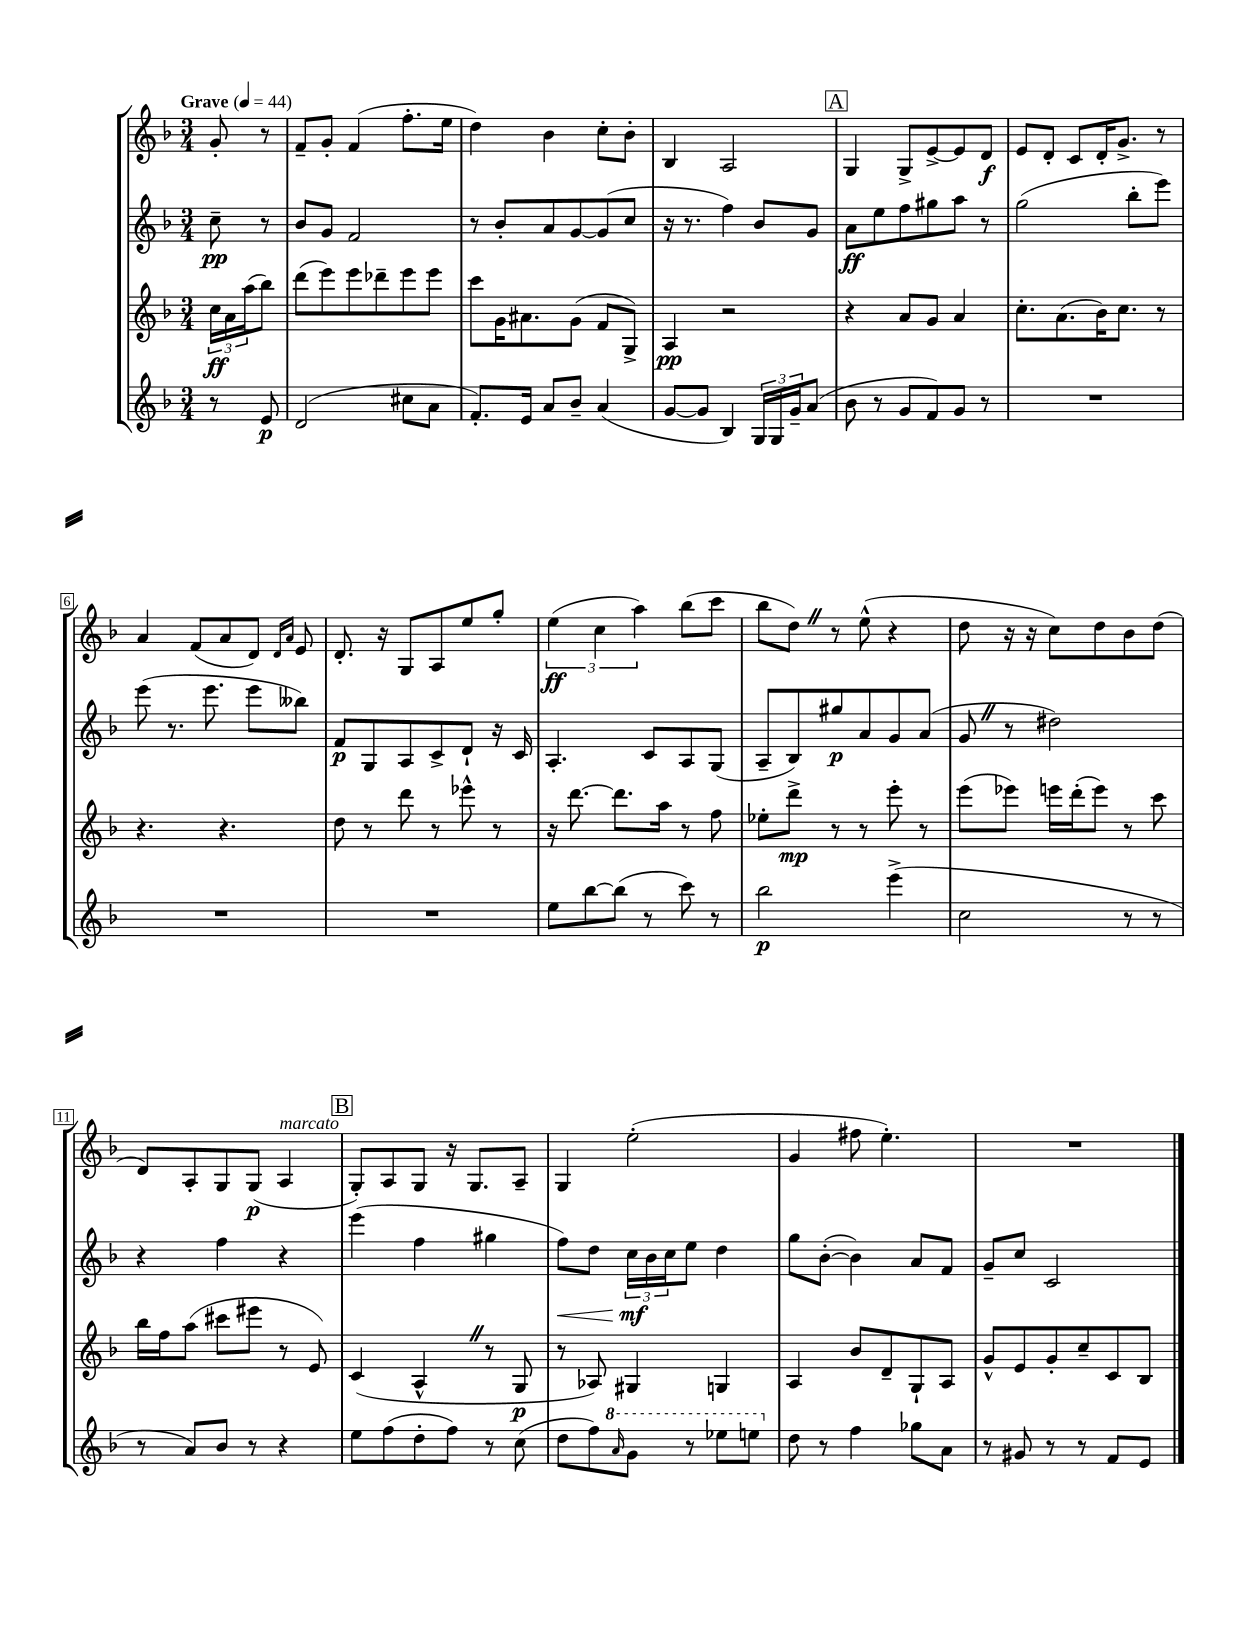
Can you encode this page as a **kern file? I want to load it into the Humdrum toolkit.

**kern	**kern	**kern	**kern
*staff4	*staff3	*staff2	*staff1
*clefG2	*clefG2	*clefG2	*clefG2
*k[b-]	*k[b-]	*k[b-]	*k[b-]
*M3/4	*M3/4	*M3/4	*M3/4
*MM44	*MM44	*MM44	*MM44
8r	24cc	8cc~	8g'
.	24a	.	.
.	(24aa	.	.
8e	8bb-)	8r	8r
=	=	=	=
(2d	(8ddd	8b-	8f~
.	8eee)	8g	8g'
.	8eee	2f	(4f
.	8ddd-~	.	.
8cc#	8eee	.	8.ff'
8a	8eee	.	.
.	.	.	16ee
=	=	=	=
8.f')	8ccc	8r	4dd)
.	16g	8b-'	.
16e	8.a#	.	.
8a	.	8a	4b-
8b-~	(8g	[8g	.
(4a	8f	(8g]	8cc'
.	8G^)	8cc	8b-'
=	=	=	=
[8g	4A	16r	4B-
.	.	8.r	.
8g]	.	.	.
4B-)	2r	4ff)	2A
24G	.	8b-	.
24G	.	.	.
24g~	.	.	.
(8a	.	8g	.
=	=	=	=
8b-	4r	8a	4G
8r	.	8ee	.
8g	8a	8ff	8G^
8f)	8g	8gg#	[8e^
8g	4a	8aa	8e]
8r	.	8r	8d
=	=	=	=
2.r	8.cc'	(2gg	8e
.	.	.	8d'
.	(8.a	.	.
.	.	.	8c
.	16b-)	.	16d'
.	8.cc	.	8.g^
.	.	8bb-'	.
.	8r	8eee)	8r
=	=	=	=
2.r	4.r	(8eee	4a
.	.	8.r	.
.	.	.	(8f
.	.	8.eee	.
.	4.r	.	8a
.	.	8eee	8d)
.	.	.	16qqd
.	.	.	16qqa
.	.	8bb--)	8e
=	=	=	=
2.r	8dd	8f	8.d'
.	8r	8G	.
.	.	.	16r
.	8ddd	8A	8G
.	8r	8c^	8A
.	8eee-^^	8d`	8ee
.	8r	16r	8gg'
.	.	16c	.
=	=	=	=
8ee	16r	4.A'	(6ee
.	[8.ddd	.	.
[8bb-	.	.	.
.	.	.	6cc
(8bb-]	8.ddd]	.	.
.	.	.	6aa)
8r	.	8c	.
.	16aa	.	.
8ccc)	8r	8A	(8bb-
8r	8ff	(8G	8ccc
=	=	=	=
2bb-	8ee-'	8A~	8bb-
.	8ddd^	8B-)	8dd)
.	8r	8gg#	8r
.	8r	8a	(8ee^^
(4eee^	8eee'	8g	4r
.	8r	(8a	.
=	=	=	=
2cc	(8eee	8g	8dd
.	8eee-)	8r	16r
.	.	.	16r
.	16eee	2dd#)	8cc)
.	(16ddd'	.	.
.	8eee)	.	8dd
8r	8r	.	8b-
8r	8ccc	.	(8dd
=	=	=	=
8r	16bb-	4r	8d)
.	16ff	.	.
8a)	(8aa	.	8A'
8b-	8ccc#	4ff	8G
8r	8eee#	.	(8G
4r	8r	4r	4A
.	8e)	.	.
=	=	=	=
8ee	(4c	(4eee	8G')
(8ff	.	.	8A
8dd'	4A^^	4ff	8G
8ff)	.	.	16r
.	.	.	8.G
8r	8r	4gg#	.
(8cc	8G	.	8A~
=	=	=	=
8dd	8r	8ff)	4G
8ff)	8A-)	8dd	.
16qqaa	.	.	.
8gg	4G#	24cc	(2ee'
.	.	24b-	.
.	.	24cc	.
8r	.	8ee	.
8eee-	4G	4dd	.
8eee	.	.	.
=	=	=	=
8dd	4A	8gg	4g
8r	.	([8b-'	.
4ff	8b-	4b-])	8ff#
.	8d~	.	4.ee')
8gg-	8G`	8a	.
8a	8A	8f	.
=	=	=	=
8r	8g^^	8g~	2.r
8g#	8e	8cc	.
8r	8g'	2c	.
8r	8cc~	.	.
8f	8c	.	.
8e	8B-	.	.
==	==	==	==
*-	*-	*-	*-
